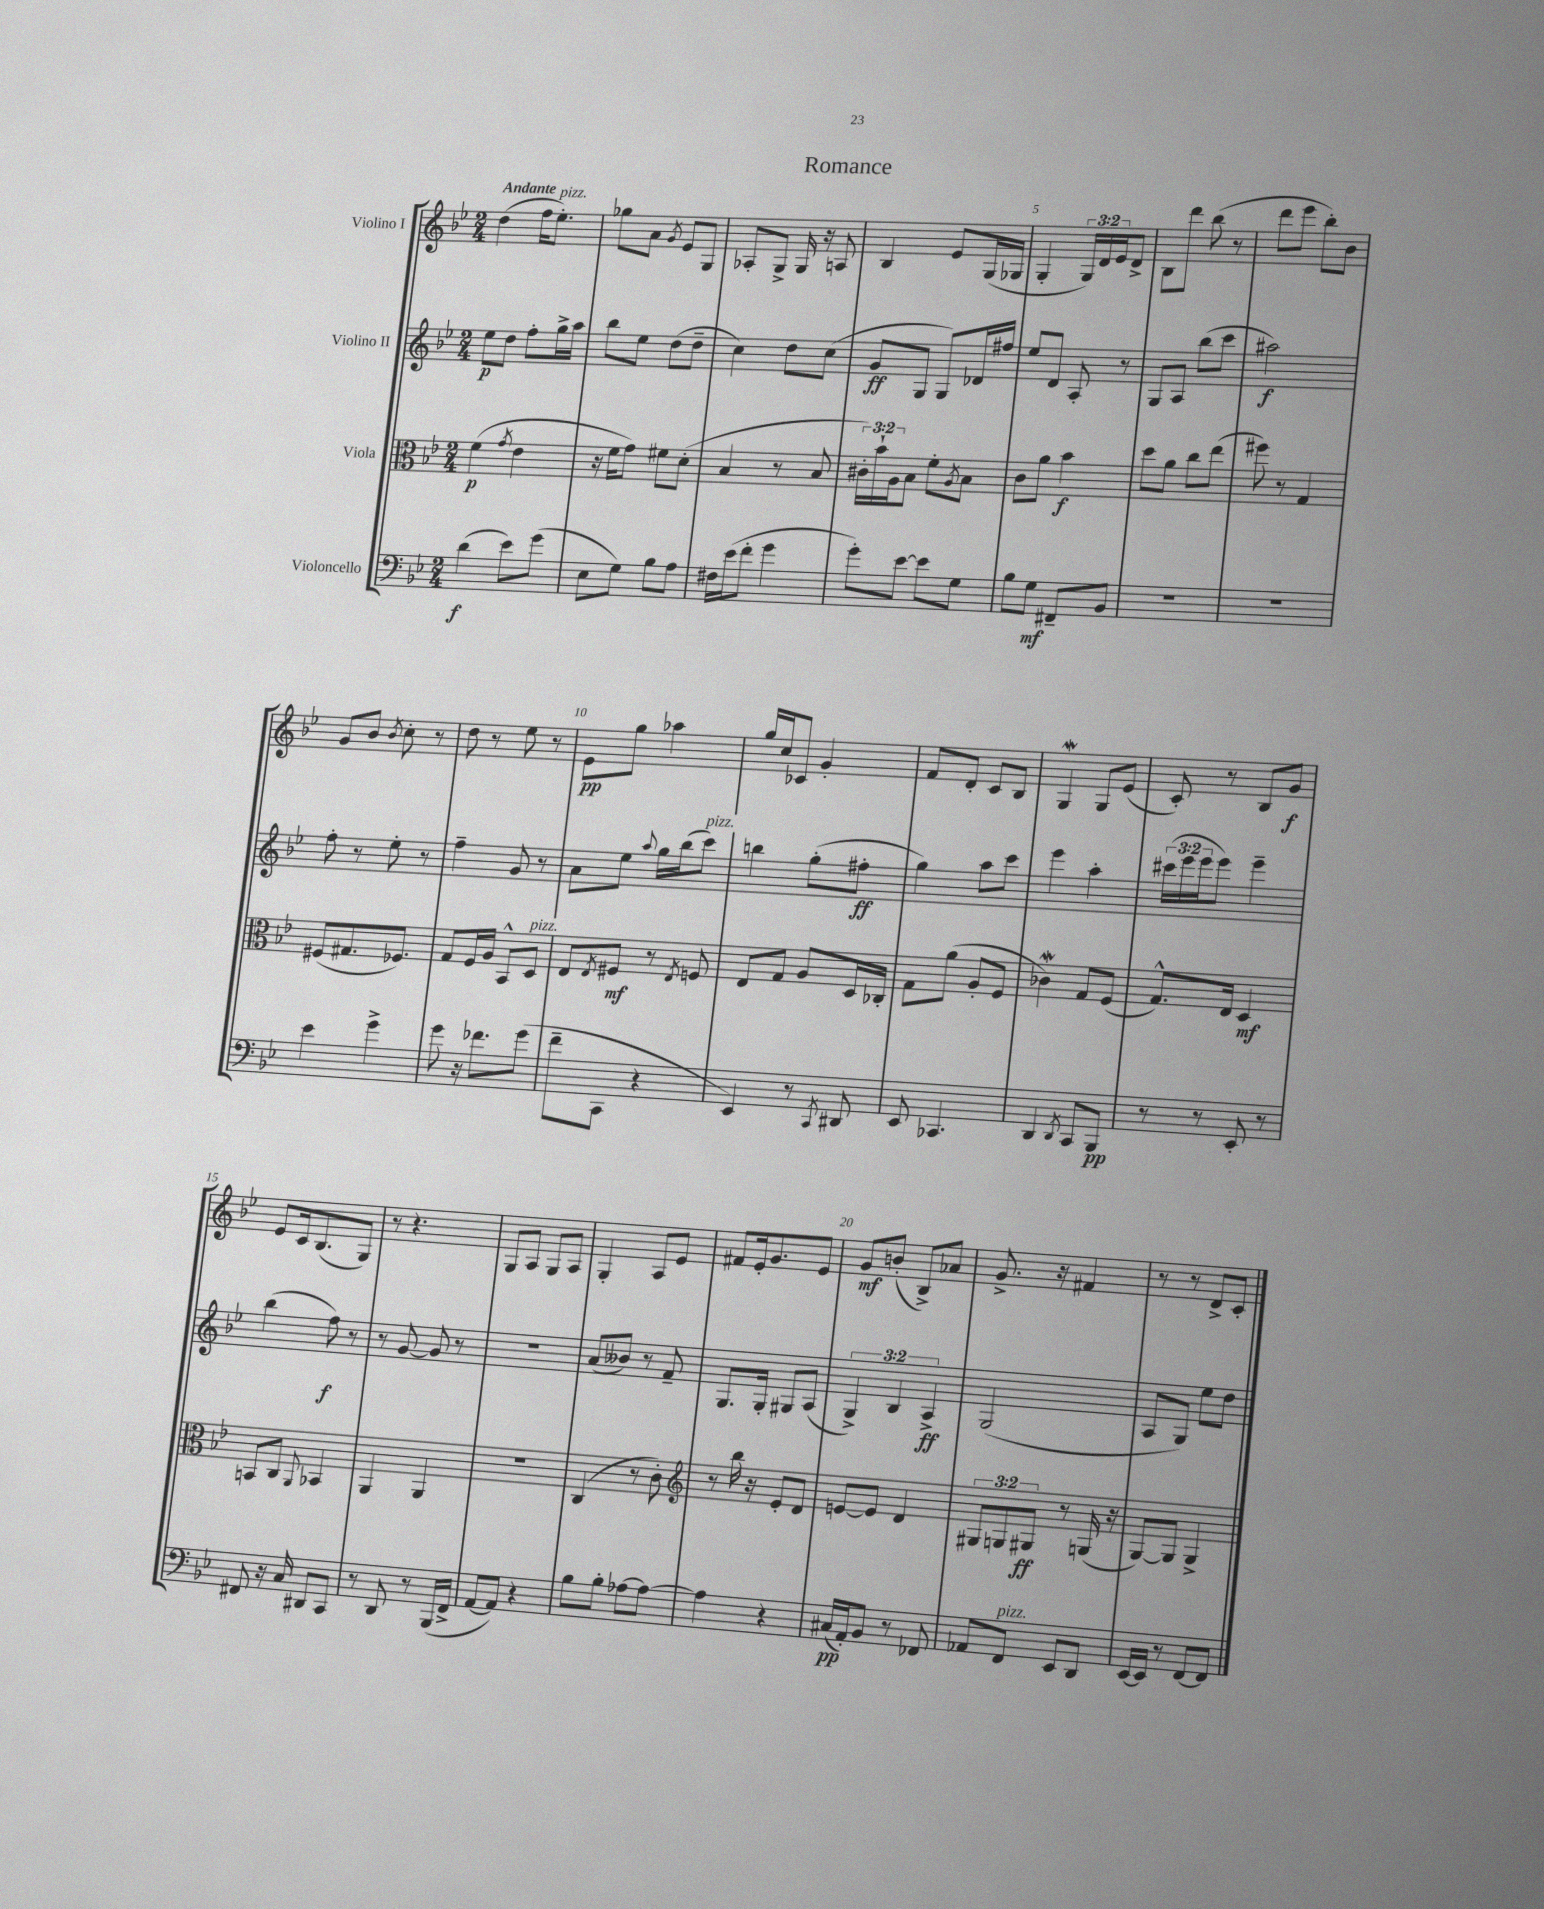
\header { title = "Romance" }
<<
\new StaffGroup <<
\new Staff = "s0" \with { instrumentName = "Violino I" } {
    \clef treble \key bes \major \numericTimeSignature \time 2/4 \override Staff.TupletNumber.text = #tuplet-number::calc-fraction-text \tempo "Andante"
    d''4( f''16 ees''8.-.^\markup { \italic "pizz." }) |
    ges''8 a'8 \acciaccatura { g'8 } ees'8 g8 |
    aes8-. g8-> g16 r16 a8 |
    bes4 ees'8 g16( ges16 |
    g4-. \tuplet 3/2 { g16) d'16 ees'16 } d'8-> |
    bes8 d'''8 bes''8( r8 |
    d'''8 ees'''8 bes''8-.) bes'8 |
    g'8 bes'8 \acciaccatura { bes'8 } c''8-. r8 |
    d''8 r8 ees''8 r8 |
    ees'8\pp g''8 aes''4 |
    g''16 c''16 ces'8 g'4-. |
    f'8 d'8-. c'8 bes8 |
    g4\mordent g8 ees'8( |
    c'8-.) r8 bes8 g'8\f |
    ees'8 c'16 bes8.( g8) |
    r8 r4. |
    g8 a8 g8 a8 |
    g4-. a8 ees'8 |
    fis'8 ees'16-. g'8. ees'8 |
    g'8\mf b'8-.( bes8->) aes'8 |
    g'8.-> r16 fis'4 |
    r8 r8 d'8-> c'8-. \bar "|." |
}
\new Staff = "s1" \with { instrumentName = "Violino II" } {
    \clef treble \key bes \major \numericTimeSignature \time 2/4 \override Staff.TupletNumber.text = #tuplet-number::calc-fraction-text
    ees''8\p d''8 f''8-. g''16-> a''16 |
    bes''8 ees''8 d''8( d''8-- |
    c''4) d''8 c''8( |
    g'8\ff g8 g8) des'16 fis''16 |
    ees''8 d'8 a8-. r8 |
    g8 a8 bes''8( c'''8 |
    ais''2\f) |
    f''8-. r8 ees''8-. r8 |
    f''4-- g'8 r8 |
    a'8 ees''8 \appoggiatura { a''8 } g''16 bes''16( c'''8^\markup { \italic "pizz." }) |
    b''4 g''8-.( fis''8-.\ff |
    g''4) a''8 c'''8 |
    ees'''4 a''4-. |
    \tuplet 3/2 { cis'''16( ees'''16 ees'''16 } ees'''8) ees'''4-- |
    bes''4( f''8\f) r8 |
    r8 g'8~ g'8 r8 |
    r2 |
    a'8( beses'8) r8 f'8-- |
    g8. g16-. gis8 a8( |
    \tuplet 3/2 { g4->) bes4 a4->\ff } |
    g2( |
    a8 g8) ees''8 d''8 \bar "|." |
}
\new Staff = "s2" \with { instrumentName = "Viola" } {
    \clef alto \key bes \major \numericTimeSignature \time 2/4 \override Staff.TupletNumber.text = #tuplet-number::calc-fraction-text
    f'4\p( \acciaccatura { g'8 } ees'4 |
    r16 f'16 g'8) fis'8 d'8-.( |
    bes4 r8 bes8 |
    \tuplet 3/2 { cis'16-.) bes'16-! a16 } bes8 f'8-. \acciaccatura { a8 } bes8 |
    c'8 a'8 bes'4\f |
    d''8 a'8 c''8 ees''8( |
    fis''8) r8 g4 |
    fis8( gis8. fes8.) |
    g8 f16 a16 bes,8-^ d8^\markup { \italic "pizz." } |
    ees8 \acciaccatura { ees8 } fis8\mf r8 \acciaccatura { ees8 } f8 |
    ees8 g8 a8 d16 ces16-. |
    g8 a'8( a8-. f8 |
    ces'4\mordent) g8 f8( |
    g8.-^) ees16 d4\mf |
    b,8 c8 \appoggiatura { a,8 } bes,4 |
    a,4 a,4 |
    R2 |
    c4( r8 c'8-.) |
    \clef treble r8 bes''16 r16 ees'8-. d'8 |
    e'8~ e'8 d'4 |
    \tuplet 3/2 { gis8 g8 gis8\ff } r8 g16( r16 |
    g8~) g8 g4-> \bar "|." |
}
\new Staff = "s3" \with { instrumentName = "Violoncello" } {
    \clef bass \key bes \major \numericTimeSignature \time 2/4
    d'4\f( ees'8) g'8( |
    ees8 g8) bes8 a8 |
    fis16 ees'16( f'8-. g'4 |
    g'8-.) ees'8~ ees'8 g8 |
    bes8 g8\mf fis,8-- bes,8 |
    R2 |
    R2 |
    ees'4 g'4-> |
    g'8 r16 fes'8. g'8( |
    f'8-- c,8 r4 |
    ees,4) r8 \acciaccatura { c,8 } dis,8 |
    ees,8 ces,4. |
    d,4 \acciaccatura { d,8 } c,8 bes,,8\pp |
    r8 r8 ees,8-. r8 |
    fis,8 r16 c16 dis,8 c,8 |
    r8 d,8 r8 bes,,16( f,16-> |
    a,8~ a,8) r4 |
    bes8 bes8-. aes8~ aes8~ |
    aes4 r4 |
    cis16\pp( a,16-.) bes,8 r8 fes,8 |
    aes,8 f,8^\markup { \italic "pizz." } ees,8 d,8 |
    ees,16~ ees,16 r8 f,8~ f,8 \bar "|." |
}
>>
>>
\layout { \context { \Score \override BarNumber.break-visibility = ##(#f #t #t) barNumberVisibility = #(every-nth-bar-number-visible 5) } }
